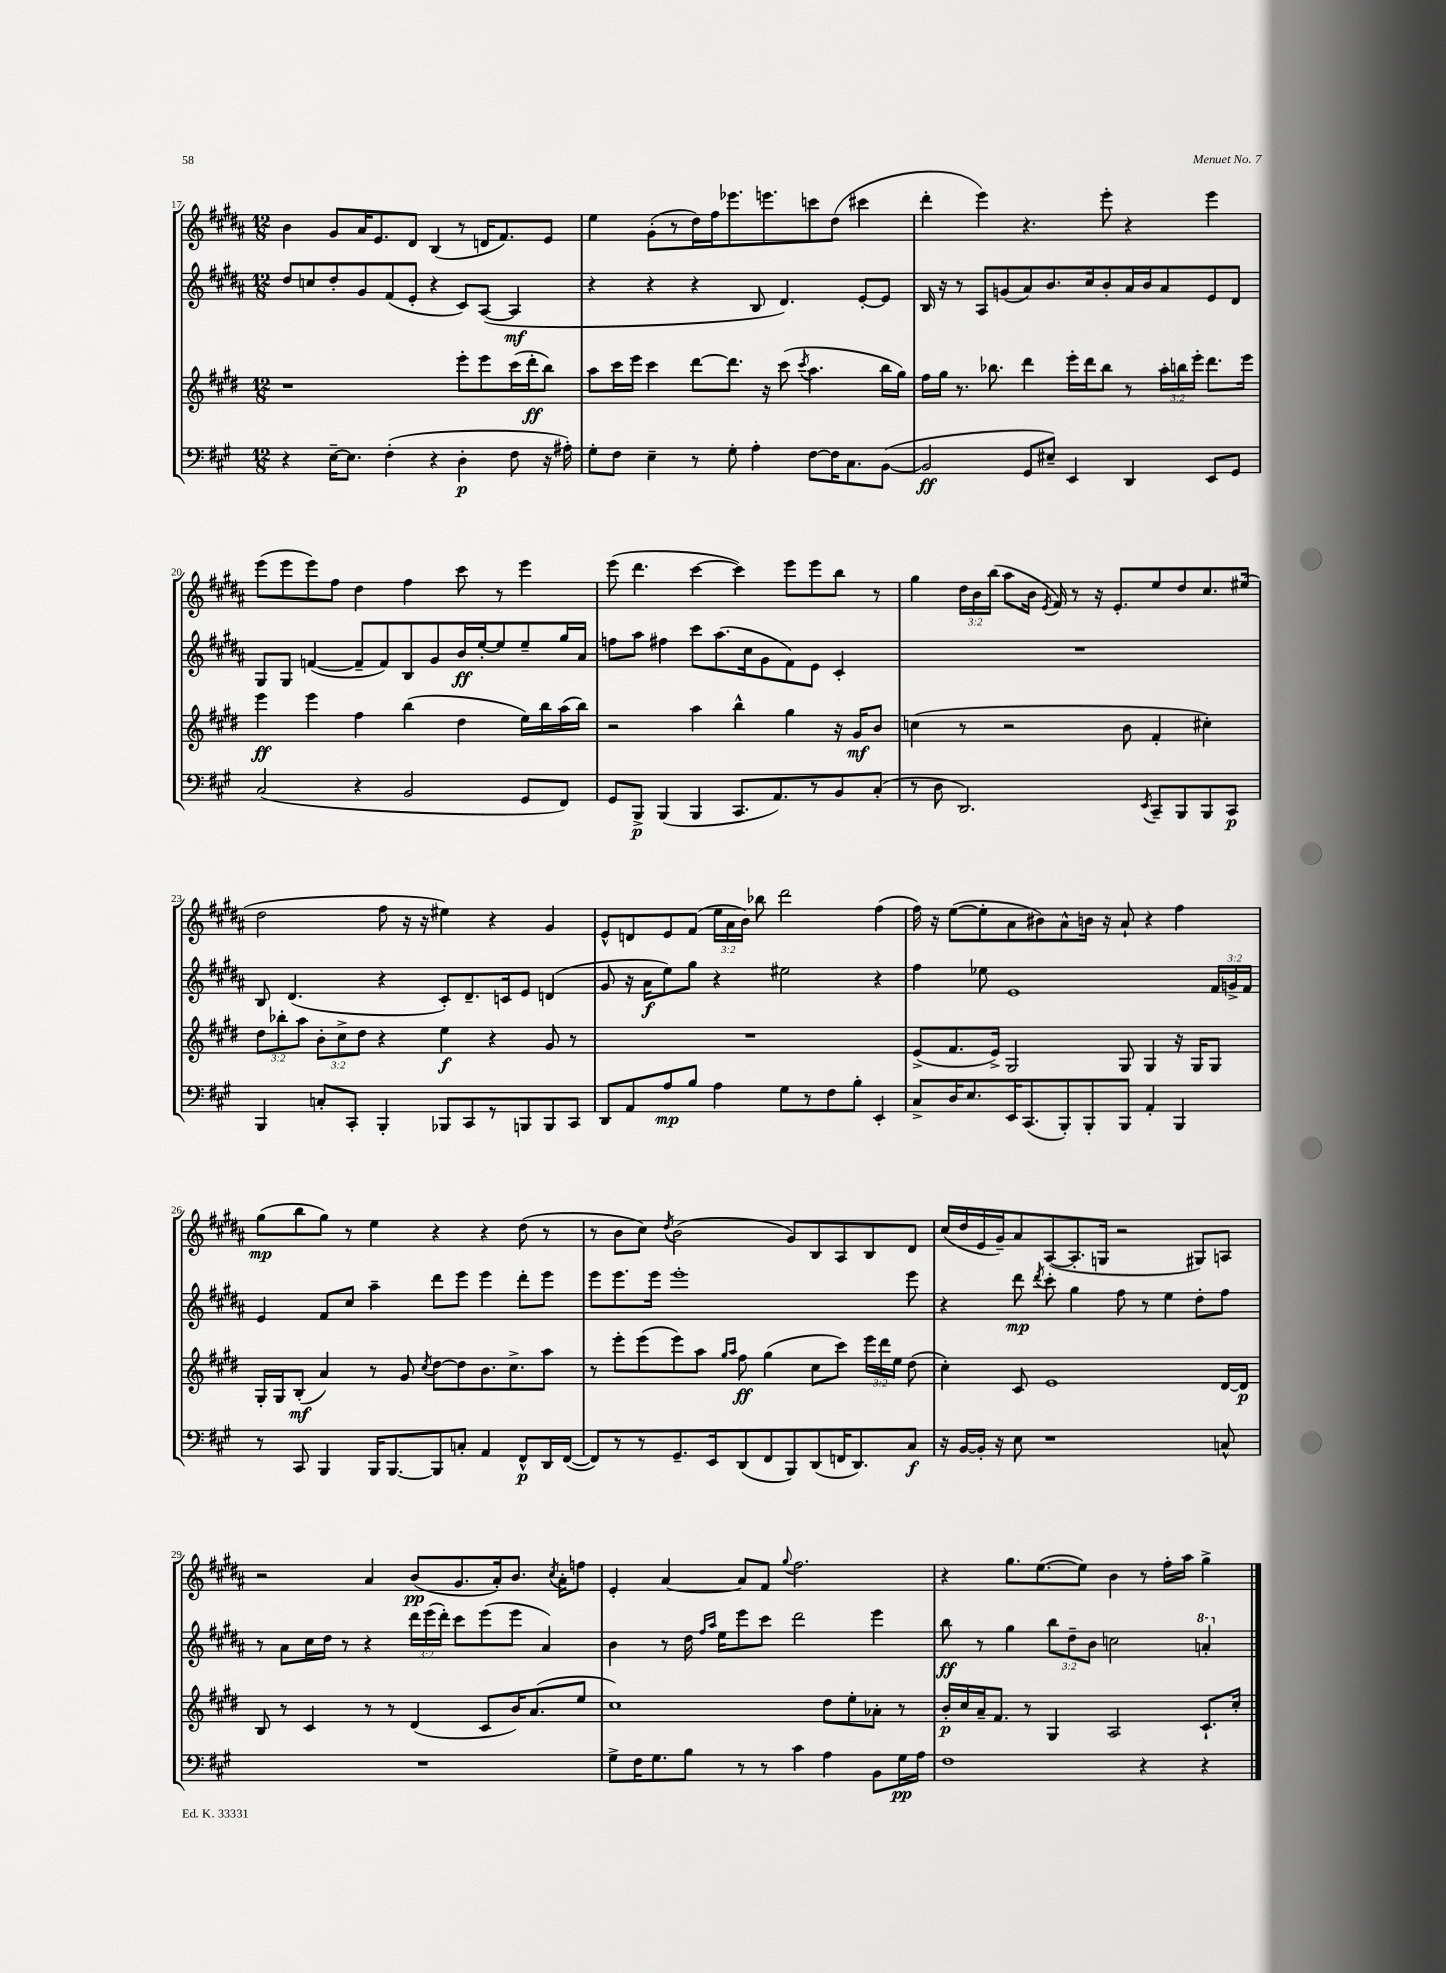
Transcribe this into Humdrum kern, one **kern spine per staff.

**kern	**kern	**kern	**kern
*staff4	*staff3	*staff2	*staff1
*clefF4	*clefG2	*clefG2	*clefG2
*k[f#c#g#]	*k[f#c#g#d#]	*k[f#c#g#d#a#]	*k[f#c#g#d#a#]
*M12/8	*M12/8	*M12/8	*M12/8
4r	1r	8dd#	4b
.	.	8cc	.
[16E~	.	8dd#'	8g#
8.E]	.	.	.
.	.	8g#	16a#
.	.	.	8.e
(4F#'	.	(8f#	.
.	.	8e'	8d#
4r	.	4r	(4B
4D'	8eee'	8c#)	8r
.	8eee	([8A#	16d
.	.	.	8.f#)
8F#	(16ccc#	4A#]	.
.	16ddd#'	.	.
16r	8bb)	.	8e
16A#')	.	.	.
=	=	=	=
8G#'	8aa	4r	4ee
8F#	16ccc#	.	.
.	16eee	.	.
4E~	4ccc#	4r	(8g#'
.	.	.	8r
8r	[8ddd#	4r	16dd#)
.	.	.	16ff#
8G#'	8.ddd#]	.	8.eee-
4A'	.	8B	.
.	16r	.	8.eee
.	(8ccc#	4.d#)	.
.	8qccc#	.	.
[8F#	4.aa	.	8ccc
16F#]	.	.	(8dd#
8.C#	.	.	.
.	.	[8e'	4ccc#
([8BB	16bb	8e]	.
.	16gg#)	.	.
=	=	=	=
2BB]	16ff#	16B	4ddd#'
.	16gg#	16r	.
.	8.r	8r	.
.	.	8A#	4eee)
.	8.bb-	.	.
.	.	(8g	.
8GG#	4ddd#	8a#)	4.r
8E#~)	.	8.b	.
4EE	16eee'	.	.
.	16ddd#	16cc#	.
.	8bb-	8b'	8eee'
4DD	8r	16a#	4r
.	.	16b	.
.	24aa'	8a#	.
.	24bb	.	.
.	24eee'	.	.
8EE	8.ddd#	8e	4eee
8GG#	.	8d#	.
.	16eee	.	.
=	=	=	=
(2C#	4eee	8G#	(8eee
.	.	8G#	8eee
.	4eee	([4f	8eee)
.	.	.	8ff#
4r	4ff#	8f~]	4dd#
.	.	8f)	.
2BB	(4bb	8B	4ff#
.	.	8g#	.
.	4dd#	16b	8ccc#
.	.	[16ee'	.
.	.	8ee]	8r
8GG#	16ee)	8ee~	4eee
.	16bb	.	.
8FF#)	(16aa	16gg#	.
.	16bb)	16a#	.
=	=	=	=
8GG#	2r	8ff	(8eee
8BBB^	.	8aa#	4.ddd#
(4BBB	.	4ff#	.
4BBB	4aa	8ccc#	[4ccc#
.	.	(8.aa#	.
8.CC#	4bb^^	.	4ccc#])
.	.	16cc#	.
.	.	8g#	.
8.AA)	.	.	.
.	4gg#	8f#)	8eee
8r	.	8e	8eee
8BB	16r	4c#'	8bb
.	16g#	.	.
(8C#'	8b	.	8r
=	=	=	=
8r	(4cc	1.r	4gg#
8D	.	.	.
2.DD)	8r	.	24dd#
.	.	.	24b
.	.	.	(24bb
.	2r	.	8aa#
.	.	.	16b
.	.	.	8qe
.	.	.	16f#)
.	.	.	8r
.	.	.	16r
.	.	.	8.e'
.	8b	.	.
8qEE	.	.	.
8CC#~	4f#'	.	8ee
8BBB	.	.	8dd#
8BBB	4cc#')	.	8.cc#
8CC#	.	.	.
.	.	.	(16ee#
=	=	=	=
4BBB	12dd#	8B	2dd#
.	12bb-'	.	.
.	.	(4.d#	.
.	12aa	.	.
8C'	12b'	.	.
.	12cc#^	.	.
8CC#'	.	.	.
.	12dd#	.	.
4BBB'	4r	4r	8ff#
.	.	.	16r
.	.	.	16r
8BBB-	4ee	8c#')	4ee#)
8CC#	.	8.d#~	.
8r	4r	.	4r
.	.	16c	.
8BBB	.	8e	.
8BBB	8g#	(4d	4g#
8CC#	8r	.	.
=	=	=	=
8DD	1.r	8g#	8e^^
8AA	.	16r	8d
.	.	16a#	.
8A	.	8ee)	8e
8B	.	8gg#	(8f#
4A	.	4r	24ee
.	.	.	24a#
.	.	.	24b)
.	.	.	8bb-
8G#	.	2ee#	2ddd#
8r	.	.	.
8F#	.	.	.
8B'	.	.	.
4EE'	.	4r	(4ff#
=	=	=	=
8C#^	(8e^	4ff#	16ff#)
.	.	.	16r
16D	8.f#	.	([8ee
8.E	.	.	.
.	.	8ee-	8ee']
.	16e^)	.	.
16EE	2G#	1e	8a#
(8.CC#	.	.	.
.	.	.	8b#)
8BBB')	.	.	8a#^^
8BBB'	.	.	16b
.	.	.	16r
8BBB	8G#	.	8a#`
4AA'	4G#	.	4r
4BBB	16r	.	4ff#
.	16G#	.	.
.	8G#	24f#	.
.	.	24g^	.
.	.	24f#	.
=	=	=	=
8r	16G#'	4e	(8gg#
.	16G#	.	.
8CC#	(8B'	.	8bb
4BBB	4a)	8f#	8gg#)
.	.	8cc#	8r
16BBB	8r	4aa#~	4ee
[8.BBB	.	.	.
.	8g#	.	.
.	8qcc#	.	.
8BBB]	[8dd#	8ddd#	4r
8C'	8dd#]	8eee	.
4AA	8.b	4eee	4r
.	8.cc#^	.	.
8FF#^^	.	8ddd#'	(8dd#
16DD	8aa	8eee	8r
([16FF#	.	.	.
=	=	=	=
8FF#])	8r	8eee	8r
8r	8eee'	8.eee	8b
8r	(8eee	.	8cc#)
.	.	16eee	.
.	.	.	8qdd#
8.GG#~	8eee)	1eee'	(2b
.	8aa	.	.
16EE	.	.	.
.	16qqgg#	.	.
.	16qqaa	.	.
(8DD	8ff#	.	.
8FF#	(4gg#	.	.
8BBB)	.	.	8g#)
(8DD	8cc#	.	8B
16FF	8ccc#)	.	8A#
8.DD)	.	.	.
.	24eee	.	8B
.	24ddd#	.	.
.	24ee	.	.
8C#	(8dd#	8eee	8d#
=	=	=	=
16r	4cc#')	4r	(16cc#
[16BB	.	.	16dd#
16BB']	.	.	16e
16r	.	.	16g#~)
8E	8c#	8ddd#	8a#
.	.	8qddd#	.
1r	1e	8ccc#'	([8A#
.	.	4gg#	8.A#']
.	.	.	16G
.	.	8ff#	2r
.	.	8r	.
.	.	4ee	.
.	.	8dd#'	8G#)
8C^^	[16d#	8ff#	8A
.	16d#]	.	.
=	=	=	=
1.r	8B	8r	2r
.	8r	8a#	.
.	4c#	16cc#	.
.	.	16dd#	.
.	.	8r	.
.	8r	4r	4a#
.	8r	.	.
.	(4d#	24ddd#	(8b
.	.	(24eee	.
.	.	24ddd#')	.
.	.	8ccc#	8.g#
.	8c#	(8eee	.
.	.	.	16a#')
.	16b)	8eee	8.b
.	(8.a	.	.
.	.	4a#)	.
.	.	.	8qcc#
.	.	.	16a#'
.	8ee	.	8ff
=	=	=	=
8G#^	1cc#)	4b	4e'
16F#	.	.	.
8.G#	.	.	.
.	.	8r	[4a#
8B	.	16dd#	.
.	.	16qqff#	.
.	.	16qqaa#	.
.	.	16ee	.
8r	.	8eee	8a#]
8r	.	8ccc#	8f#
.	.	.	8qqgg#
4c#	.	2ddd#	2.ff#
4A	8dd#	.	.
.	8ee'	.	.
8BB	8a-'	4eee	.
16G#	8r	.	.
16A	.	.	.
=	=	=	=
1F#	16b'	8bb	4r
.	16cc#	.	.
.	16a~	8r	.
.	8.f#	.	.
.	.	4gg#	8.gg#
.	8r	.	.
.	.	.	([8.ee
.	4G#	12bb	.
.	.	12dd#~	.
.	.	.	8ee])
.	.	12b	.
.	2A	2cc	4b
4r	.	.	8r
.	.	.	16ff#'
.	.	.	16aa#
4r	8.c#`	4aa'	4gg#^
.	16cc#'	.	.
==	==	==	==
*-	*-	*-	*-
